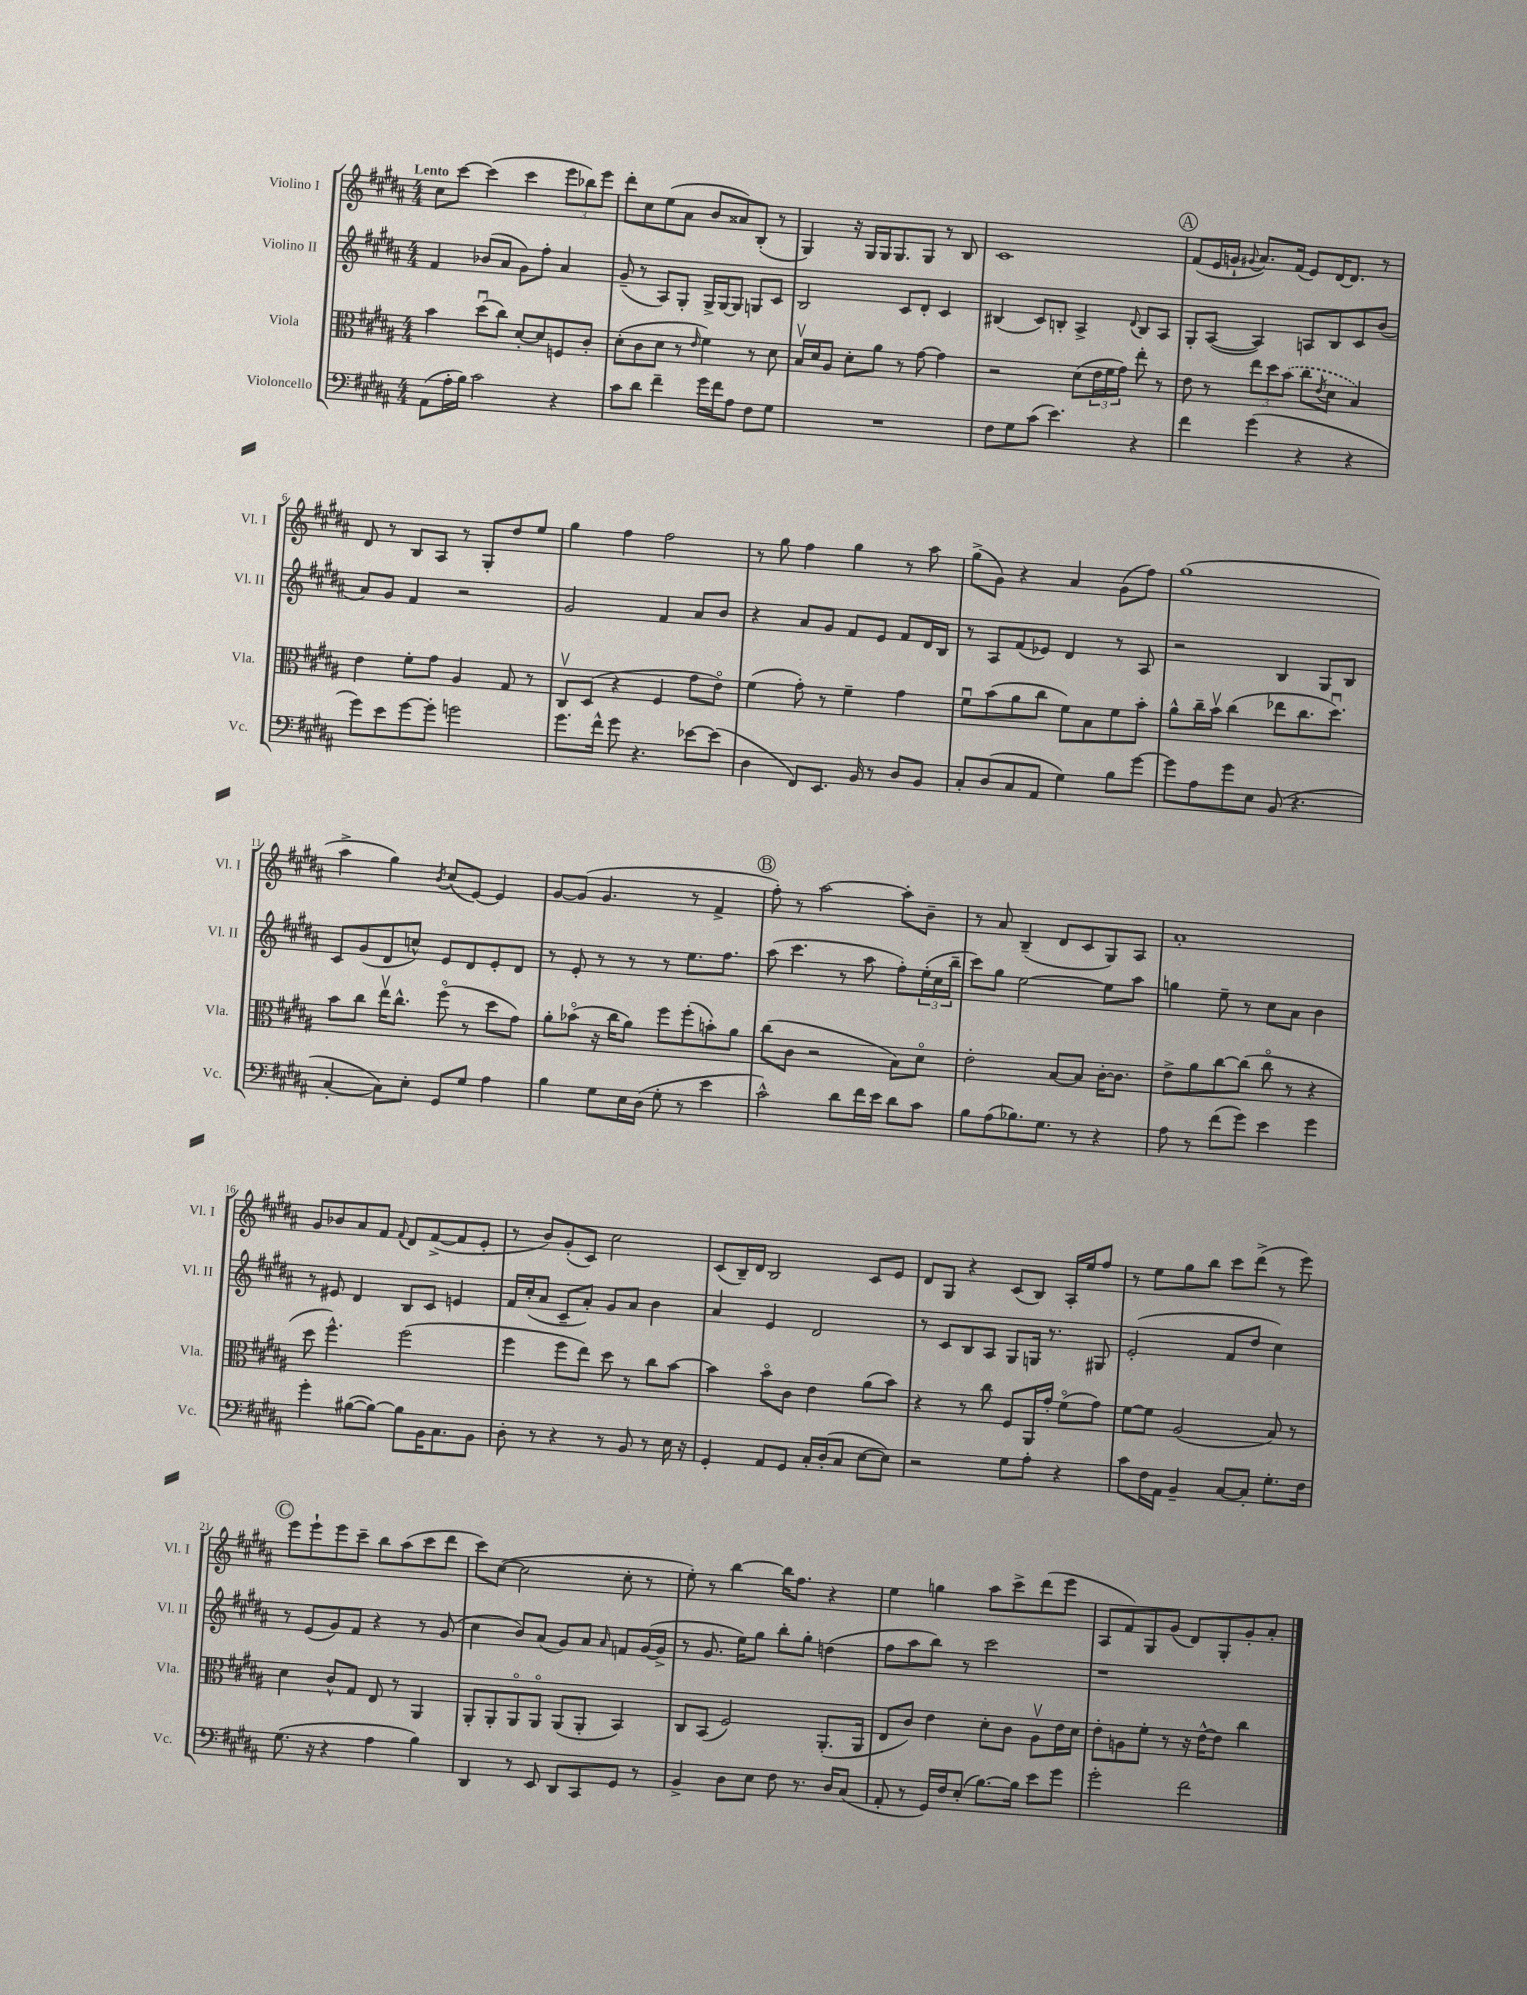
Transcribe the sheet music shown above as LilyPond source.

<<
\new StaffGroup <<
\new Staff = "s0" \with { instrumentName = "Violino I" shortInstrumentName = "Vl. I" } {
    \clef treble \key b \major \numericTimeSignature \time 4/4 \tempo "Lento"
    cis''8 cis'''8~ cis'''4( cis'''4 \tuplet 3/2 { e'''8 bes''8) e'''8 } |
    dis'''8-. cis''8 e''8( ais'8 b'8 aisis'8) b8-.( r8 |
    gis4) r16 gis16 gis16 gis8. gis8 r8 b8 |
    cis'1 |
    \mark \markup { \circle "A" } fis'8( e'16 g'16-! \appoggiatura { gis'8 } ais'8.) fis'16( e'8) dis'16~ dis'8. r8 |
    dis'8 r8 b8 ais8 r8 gis8-. dis''8 e''8 |
    gis''4 fis''4 fis''2 |
    r8 gis''8 fis''4 gis''4 r8 ais''8 |
    gis''8->( gis'8) r4 ais'4 gis'8( fis''8) |
    gis''1( |
    ais''4-> gis''4) \acciaccatura { b'8 } cis''8( e'8~) e'4 |
    gis'8~ gis'8( gis'4. r8 fis'4-> |
    \mark \markup { \circle "B" } fis''8-.) r8 ais''2~ ais''8-. b'8-- |
    r8 ais'8 b4--( dis'8 cis'8 gis8) ais8 |
    ais'1-. |
    gis'8 bes'8 ais'8 fis'8 \appoggiatura { fis'8 } dis'8 fis'8~->( fis'8 e'8-. |
    r8 b'8) gis'8-.( cis'8) cis''2 |
    cis'8( b16--) dis'16 b2 cis'8 e'8 |
    dis'8 gis8 r4 cis'8( b8) ais16-. e''16 fis''8 |
    r8 e''8 gis''8 b''8 cis'''8 dis'''8->( r8 e'''8) |
    \mark \markup { \circle "C" } e'''8 e'''8-! e'''8 cis'''8-- b''8 ais''8( cis'''8 dis'''8 |
    cis'''8) cis''8~( cis''2 cis''8-. r8 |
    e''8-.) r8 b''4~ b''16 fis''8. r4 |
    e''4 g''4 ais''8 cis'''8-> dis'''8( e'''8 |
    ais8 fis'8) gis8 gis'8( dis'8) gis8-. gis'8-. ais'8-. \bar "|." |
}
\new Staff = "s1" \with { instrumentName = "Violino II" shortInstrumentName = "Vl. II" } {
    \clef treble \key b \major \numericTimeSignature \time 4/4
    fis'4 bes'8( ais'8 gis'8) fis''8-. ais'4 |
    gis'8--( r8 ais8) gis8-. gis16-> gis16~ gis8 g8 cis'8 |
    b2 cis'8 dis'8-. cis'4 |
    bis4( cis'8) b8-. ais4-> \appoggiatura { dis'8 } b8 ais8 |
    \mark \markup { \circle "A" } gis8-. ais8~( ais4) a8 b8 cis'8 b'8( |
    ais'8) gis'8 fis'4 r2 |
    gis'2 fis'4 ais'8 b'8 |
    r4 ais'8 gis'8 fis'8 e'8 fis'8 dis'16 b16 |
    r8 ais8 fis'8( ees'8) dis'4 r8 ais8 |
    r2 b4 gis8 b8 |
    cis'8 gis'8( dis'8 c''8-^) e'8 dis'8 e'8-. dis'8 |
    r8 e'8-. r8 r8 r8 e''8. fis''8. |
    \mark \markup { \circle "B" } ais''8( cis'''4. r8 ais''8 fis''8-.) \tuplet 3/2 { e''16-.( cis''16 b''16-- } |
    cis'''8) gis''8 e''2~ e''8 ais''8 |
    g''4 e''8-- r8 cis''8 ais'8 b'4 |
    r8 eis'8 dis'4 b8 cis'8 e'4 |
    fis'16 cis''16-.( ais'8 cis'8-- ais'8-.) gis'8 ais'8 b'4 |
    ais'4 e'4 dis'2 |
    r8 cis'8 b8 ais8 gis8 g16 r8. gis8 |
    e'2-.( fis'8 dis''8 cis''4) |
    \mark \markup { \circle "C" } r8 e'8( gis'8) fis'8 r4 r8 gis'8( |
    cis''4 b'8) ais'8( gis'8) ais'8 \grace { ais'16 } f'8 gis'16~( gis'16-> |
    r8 gis'8. e''16) gis''8 b''8-. gis''8-. d''4( |
    fis''8 ais''8 b''8) r8 cis'''2 |
    r1 \bar "|." |
}
\new Staff = "s2" \with { instrumentName = "Viola" shortInstrumentName = "Vla." } {
    \clef alto \key b \major \numericTimeSignature \time 4/4
    b'4 dis''8\downbow( cis''8) dis'8~-. dis'8 f8 cis'8-. |
    dis'8-.( cis'8 dis'8 r8 \grace { e'16 } fis'4) r8 dis'8 |
    b16\upbow dis'16 ais8 dis'8-. ais'8 r8 gis'8~ gis'4 |
    r2 dis'8( \tuplet 3/2 { e'16 fis'16 gis'16) } e''8-. r8 |
    \mark \markup { \circle "A" } e'8 r8 \tuplet 3/2 { e''8 dis''8 \once \slurDashed b'8( } cis''8 \acciaccatura { e'8 } dis'8 b4) |
    e'4 fis'8-. gis'8 ais4 gis8 r8 |
    cis8\upbow dis8( r4 fis4 gis'8 e'8\flageolet) |
    fis'4( gis'8-.) r8 fis'4-- gis'4 |
    fis'8\downbow b'8( ais'8 cis''8 fis'8) b8 fis'8 b'8-. |
    ais'8-^ cis''16-- b'16\upbow cis''4( ees''8 cis''8. dis''8.\downbow) |
    b'8 cis''8 e''16\upbow cis''8.-^ fis''8\flageolet( r8 dis''8 gis'8) |
    ais'8-. bes'8\flageolet( r16 cis''16 ais'8) fis''8 fis''8-.( b'8-.) ais'8 |
    \mark \markup { \circle "B" } cis''8( cis'8 r2 b8) dis'8\flageolet |
    e'2-. b8~ b8 cis'16~-. cis'8. |
    e'8-> ais'8 cis''8~ cis''8( cis''8\flageolet r8 r4 |
    dis''8 fis''4.-^) fis''2( |
    fis''4 fis''8 e''8) dis''8 r8 cis''8 b'8~ |
    b'4 b'8\flageolet cis'8 e'4 ais'8( b'8) |
    r4 r8 cis''8 fis8 ais,16 gis'16-. fis'8\flageolet( gis'8) |
    fis'8~ fis'8 ais2( b8) r8 |
    \mark \markup { \circle "C" } dis'4 cis'8-^ gis8 e8 r8 ais,4 |
    ais,8-. ais,8-. ais,8\flageolet ais,8\flageolet ais,8( ais,8-. b,4) |
    cis8 b,8( fis2) ais,8.-.( ais,16 |
    e8 cis'8) e'4 dis'8-. cis'8 ais8\upbow e'16 dis'16 |
    e'8-. a8 fis'8-. r8 r16 e'16~-^ e'8 cis''4 \bar "|." |
}
\new Staff = "s3" \with { instrumentName = "Violoncello" shortInstrumentName = "Vc." } {
    \clef bass \key b \major \numericTimeSignature \time 4/4
    ais,8( ais16-. b16) cis'2 r4 |
    cis'8 dis'8 fis'4-- gis'16 fis'16 ais8 fis8 gis8 |
    R1 |
    fis8 gis8 cis'8( e'4.) r4 |
    \mark \markup { \circle "A" } fis'4 gis'4( r4 r4 |
    gis'8) e'8 gis'8~ gis'8-. g'2 |
    gis'8. fis'16-^ gis'8 r4. ees'8~ ees'8( |
    dis4 fis,8) e,8. b,16 r8 dis8 b,8 |
    cis8-. dis8( cis8 ais,8 gis4) b8 gis'8~ |
    gis'8 ais8 gis'8 e8 b,8( r4. |
    cis4~-. cis8) e8-. gis,8 gis8 ais4 |
    b4 gis8 e16 dis16( gis8-. r8 e'4 |
    \mark \markup { \circle "B" } cis'2-^) dis'8 fis'16 e'16 dis'8 cis'8 |
    b8 ais8( bes8.) gis8. r8 r4 |
    ais8 r8 fis'8( gis'8) e'4 gis'4 |
    gis'4-. bis8~( bis8~) bis8 b,16 cis8. b,8 |
    dis8-. r8 r4 r8 b,8 r8 e16 r16 |
    gis,4-. ais,8 gis,8 cis16-. dis16-.( cis8 e8~ e8) |
    r2 gis8 ais8-. r4 |
    cis'8 fis16 ais,16 b,4-- cis8~ cis8-. gis8.-. fis16 |
    \mark \markup { \circle "C" } gis8.( r16 r4 ais4 b4) |
    dis,4 r8 e,8 dis,8 cis,8 gis,8 r8 |
    b,4-> dis8 e8 fis8 r8. dis16 cis8( |
    ais,8-. r8 gis,16) fis16 e8-.( b8.~) b16 e'8 gis'8 |
    gis'2-. fis'2 \bar "|." |
}
>>
>>
